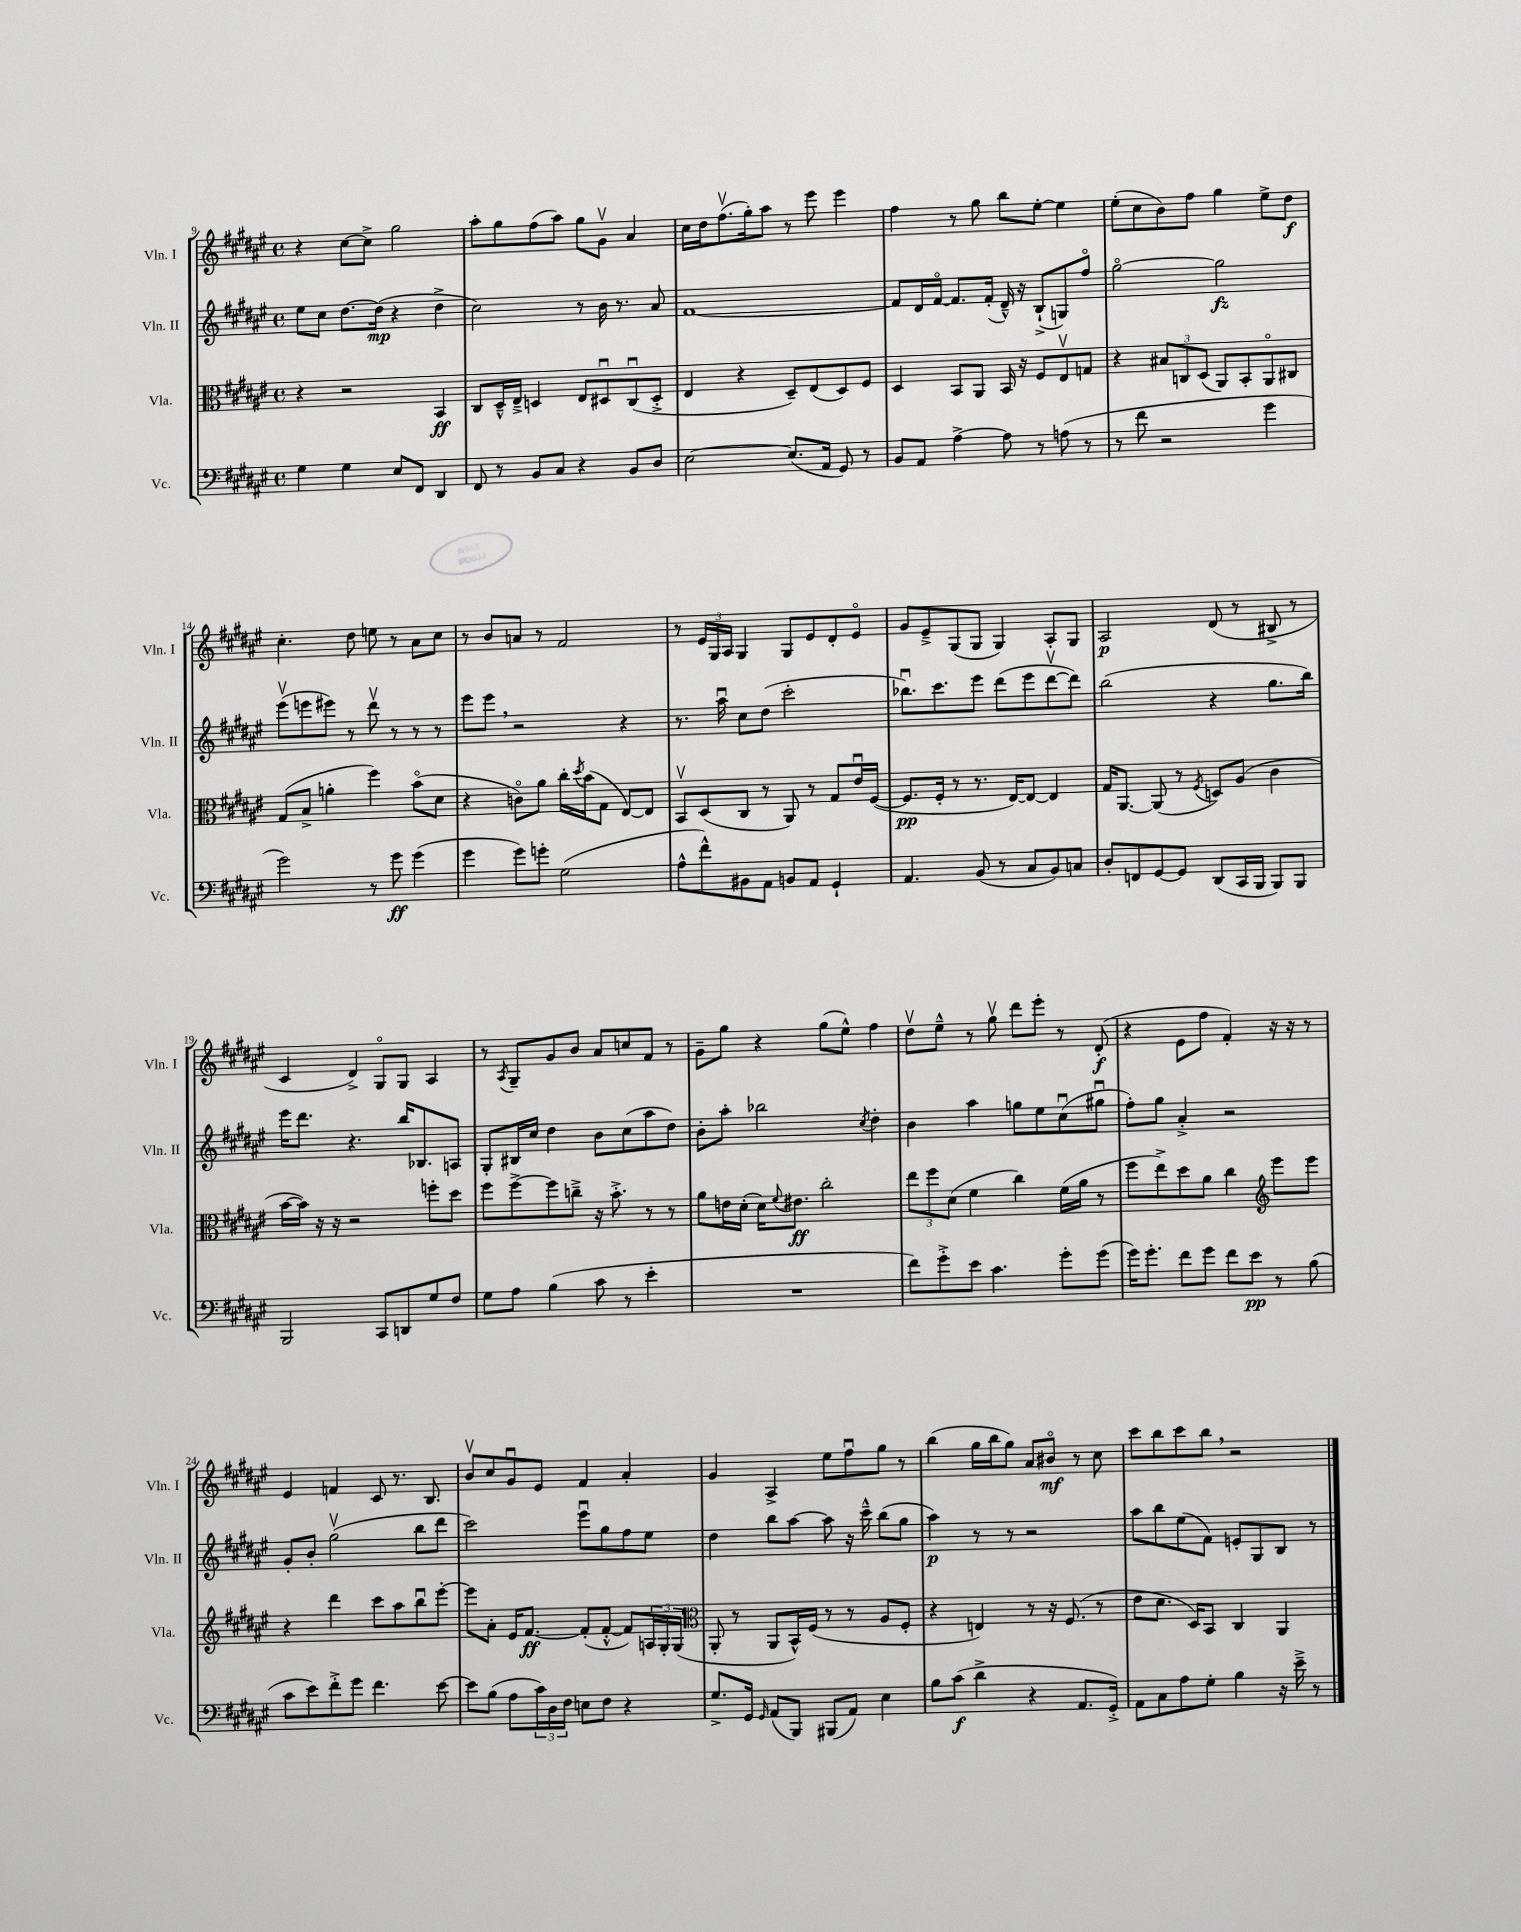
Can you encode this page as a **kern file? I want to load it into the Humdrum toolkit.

**kern	**dynam	**kern	**dynam	**kern	**dynam	**kern	**dynam
*part4	*part4	*part3	*part3	*part2	*part2	*part1	*part1
*staff4	*staff4	*staff3	*staff3	*staff2	*staff2	*staff1	*staff1
*I"Vc.	*	*I"Vla.	*	*I"Vln. II	*	*I"Vln. I	*
*I'Vc.	*	*I'Vla.	*	*I'Vln. II	*	*I'Vln. I	*
*clefF4	*	*clefC3	*	*clefG2	*	*clefG2	*
*k[f#c#g#d#a#e#]	*	*k[f#c#g#d#a#e#]	*	*k[f#c#g#d#a#e#]	*	*k[f#c#g#d#a#e#]	*
*M4/4	*	*M4/4	*	*M4/4	*	*M4/4	*
*met(c)	*	*met(c)	*	*met(c)	*	*met(c)	*
=9	=9	=9	=9	=9	=9	=9	=9
4G#\	.	4r	.	8ee#\L	.	4r	.
.	.	.	.	8cc#\J	.	.	.
4G#\	.	2r	.	[8.dd#\L	.	[8cc#\L	.
.	.	.	.	.	.	8cc#^\J]	.
.	.	.	.	(16dd#\Jk]	mp	.	.
8E#/L	.	.	.	4r	.	2gg#\	.
8FF#/J	.	.	.	.	.	.	.
4DD#/	.	4BB/	ff	4dd#^\	.	.	.
=10	=10	=10	=10	=10	=10	=10	=10
8FF#/	.	8C#/L	.	2cc#\)	.	8aa#'\L	.
8r	.	16D#~^^/L	.	.	.	8gg#\	.
.	.	16E#~^/JJ	.	.	.	.	.
8BB/L	.	4Dn/	.	.	.	(8ff#\	.
8C#/J	.	.	.	.	.	8aa#\J)	.
4r	.	8E#/L	.	8r	.	8gg#\L	.
.	.	8D#Xu/	.	16b\	.	8g#v\J	.
.	.	.	.	8.r	.	.	.
8BB/L	.	(8C#u/	.	.	.	4a#/	.
8D#/J	.	8D#'^/J	.	8a#/	.	.	.
=11	=11	=11	=11	=11	=11	=11	=11
[2E#\	.	4E#/	.	[1f#	.	16cc#\LL	.
.	.	.	.	.	.	16dd#\J	.
.	.	.	.	.	.	(8.ff#v\	.
.	.	4r	.	.	.	.	.
.	.	.	.	.	.	16gg#'\k)	.
.	.	.	.	.	.	8aa#\J	.
(8.E#/L]	.	8D#~/L)	.	.	.	8r	.
.	.	(8E#/	.	.	.	8eee#\	.
16AA#/Jk	.	.	.	.	.	.	.
8GG#/)	.	8D#/)	.	.	.	4eee#\	.
8r	.	8F#/J	.	.	.	.	.
=12	=12	=12	=12	=12	=12	=12	=12
8BB/L	.	4D#/	.	8f#/L]	.	4ff#\	.
8AA#/J	.	.	.	16d#/L	.	.	.
.	.	.	.	[16f#/JJ	.	.	.
[4A#^\	.	8BB/L	.	8.f#/L]	.	8r	.
.	.	8AA#/J	.	.	.	8gg#\	.
.	.	.	.	(16f#'/Jk	.	.	.
8A#\]	.	16BB/	.	16d#~^^/)	.	8bb\L	.
.	.	16r	.	16r	.	.	.
8r	.	8F#/L	.	(8B`^/L	.	[8ee#'\J	.
(8An\	.	8E#v/	.	8Gn/)	.	4ee#\]	.
8r	.	8Gn/J	.	8ff#/J	.	.	.
=13	=13	=13	=13	=13	=13	=13	=13
8r	.	4r	.	[2gg#\	.	(8ee#'\L	.
8f#\	.	.	.	.	.	8cc#\	.
2r	.	12B#X/L	.	.	.	8b\)	.
.	.	12Cn/	.	.	.	.	.
.	.	.	.	.	.	8ff#\J	.
.	.	(12D#/J	.	.	.	.	.
.	.	8AA#/L)	.	2gg#\]	fz	4gg#\	.
.	.	8BB'/	.	.	.	.	.
4g#\	.	8AA#/	.	.	.	8ee#^\L	.
.	.	8C#X/J	.	.	.	8dd#\J	f
!!LO:LB:g=z
=14	=14	=14	=14	=14	=14	=14	=14
2g#\)	.	(8G#/L	.	(8eee#v\L	.	4.cc#'\	.
.	.	8B^/J	.	8eeen\	.	.	.
.	.	4an'\	.	8eee#X\J)	.	.	.
.	.	.	.	8r	.	8dd#\	.
8r	.	4ff#\)	.	8ddd#v\	.	8een\	.
8g#\	ff	.	.	8r	.	8r	.
(4g#\	.	(8b\L	.	8r	.	8a#\L	.
.	.	8d#\J	.	8r	.	8cc#\J	.
=15	=15	=15	=15	=15	=15	=15	=15
4g#\	.	4r	.	8eee#\L	.	8r	.
.	.	.	.	8eee#,\J	.	8b/L	.
8g#\L)	.	8cn\L)	.	2r	.	8an/J	.
8gn'\J	.	8a#\J	.	.	.	8r	.
(2G#\	.	16cc#'\LL	.	.	.	2f#/	.
.	.	8qdd#/	.	.	.	.	.
.	.	(16b\J	.	.	.	.	.
.	.	8G#\J	.	.	.	.	.
.	.	[8E#/L)	.	4r	.	.	.
.	.	8E#/J]	.	.	.	.	.
=16	=16	=16	=16	=16	=16	=16	=16
8A#^^\L	.	8BBv/L	.	8.r	.	8r	.
8f#^^\)	.	(8D#/	.	.	.	24e#/LL	.
.	.	.	.	.	.	24G#/	.
.	.	.	.	16aa#u\	.	.	.
.	.	.	.	.	.	24A#/JJ	.
8BB#X\	.	8C#/J	.	8cc#\L	.	4G#/	.
8AA#\J	.	8r	.	(8dd#\J	.	.	.
8BBn/L	.	8AA#/)	.	2ccc#'\	.	8G#/L	.
8AA#/J	.	8r	.	.	.	8e#/	.
4GG#`/	.	8G#/L	.	.	.	8d#'/	.
.	.	16e#u/L	.	.	.	8e#/J	.
.	.	([16F#/JJ	.	.	.	.	.
=17	=17	=17	=17	=17	=17	=17	=17
4.AA#/	.	8.F#/L]	pp	8.bb-Xu\L)	.	8g#/L	.
.	.	.	.	.	.	8e#~^/	.
.	.	16F#'/Jk	.	8.ccc#\	.	.	.
.	.	8r	.	.	.	(8G#/	.
(8BB/	.	8.r	.	8eee#\J	.	8G#/J	.
8r	.	.	.	(8ddd#\L	.	4G#/)	.
.	.	[16E#/KL)	.	.	.	.	.
8C#/L	.	8E#/J_	.	8eee#\	.	.	.
8BB/)	.	4E#/]	.	[8ddd#v\	.	8A#'/L	.
8Cn/J	.	.	.	8ddd#\J])	.	8G#/J	.
=18	=18	=18	=18	=18	=18	=18	=18
8D#'/L	.	16G#/KL	.	(2bb\	.	2A#/	p
.	.	[8.AA#/J	.	.	.	.	.
8FFn/	.	.	.	.	.	.	.
[8GG#/	.	(8AA#/]	.	.	.	.	.
8GG#/J]	.	8r	.	.	.	.	.
.	.	8qF#/	.	.	.	.	.
(8DD#/L	.	8Dn/L)	.	4r	.	(8d#/	.
16CC#/L	.	(8A#/J	.	.	.	8r	.
16BBB/JJ	.	.	.	.	.	.	.
8BBB/L)	.	4c#\	.	8.gg#\L	.	8B#X^/	.
8BBB/J	.	.	.	.	.	8r	.
.	.	.	.	16bb\Jk)	.	.	.
!!LO:LB:g=z
=19	=19	=19	=19	=19	=19	=19	=19
2BBB/	.	[16b\LL	.	16eee#\KL	.	4c#/	.
.	.	16b\JJ])	.	8.ddd#\J	.	.	.
.	.	16r	.	.	.	.	.
.	.	16r	.	.	.	.	.
.	.	2r	.	4.r	.	4d#^/)	.
8CC#/L	.	.	.	.	.	8G#/L	.
8DDn/	.	.	.	16bb/KL	.	8G#/J	.
.	.	.	.	8.B-X/	.	.	.
8G#/	.	8ffn'\L	.	.	.	4A#/	.
8F#/J	.	8dd#\J	.	8An/J	.	.	.
=20	=20	=20	=20	=20	=20	=20	=20
8G#\L	.	8ff#\L	.	8G#'/L	.	8r	.
.	.	.	.	.	.	8qA#/	.
8A#\J	.	[8ff#^\	.	16B#X/L	.	8G#~/L	.
.	.	.	.	16cc#/JJ	.	.	.
(4B\	.	8ff#\]	.	4dd#\	.	8g#/	.
.	.	8ccn~^\J	.	.	.	8b/J	.
8c#\	.	16r	.	8b\L	.	8a#/L	.
.	.	8.b'^\	.	.	.	.	.
8r	.	.	.	(8cc#\	.	8ccn/	.
4e#'\	.	8r	.	8aa#\	.	8f#/J	.
.	.	8r	.	8dd#\J)	.	8r	.
=21	=21	=21	=21	=21	=21	=21	=21
1r	.	8a#\L	.	8b'\L	.	8g#~\L	.
.	.	16en\L	.	8aa#'\J	.	8gg#\J	.
.	.	(16d#'\JJ	.	.	.	.	.
.	.	16d#\KL)	.	2bb-X\	.	4r	.
.	.	8qqf#/	.	.	.	.	.
.	.	8.e#X\J	ff	.	.	.	.
.	.	2cc#'\	.	.	.	(8gg#\L	.
.	.	.	.	.	.	8ee#^^\J)	.
.	.	.	.	8qcc#/	.	.	.
.	.	.	.	4dd#'\	.	4ff#\	.
=22	=22	=22	=22	=22	=22	=22	=22
8f#\L)	.	12ee#\L	.	4b\	.	8dd#v\L	.
.	.	12ff#\	.	.	.	.	.
8g#'^\	.	.	.	.	.	8ee#~^^\J	.
.	.	(12d#\J	.	.	.	.	.
8e#\J	.	4f#\	.	4aa#\	.	8r	.
4.c#\	.	.	.	.	.	8gg#v\	.
.	.	4cc#\)	.	8ggn\L	.	8ddd#\L	.
.	.	.	.	8ee#\	.	8eee#'\J	.
8g#'\L	.	(16f#\LL	.	(8cc#u\	.	8r	.
.	.	16a#\JJ	.	.	.	.	.
(8g#\J	.	8r	.	8gg#Xu\J	.	(8d#'/	f
=23	=23	=23	=23	=23	=23	=23	=23
16g#\KL)	.	8ff#\L	.	8ff#'\L)	.	4r	.
8.g#'\J	.	.	.	.	.	.	.
.	.	8ee#^\)	.	8gg#\J	.	.	.
8f#\L	.	8dd#\	.	4a#'^/	.	8e#\L	.
8g#\J	.	8a#\J	.	.	.	8ff#\J	.
8f#\L	.	4cc#\	.	2r	.	4f#'/)	.
8e#\J	pp	.	.	.	.	.	.
*	*	*clefG2	*	*	*	*	*
8r	.	8eee#\L	.	.	.	16r	.
.	.	.	.	.	.	16r	.
(8B\	.	8eee#\J	.	.	.	8r	.
!!LO:LB:g=z
=24	=24	=24	=24	=24	=24	=24	=24
8c#\L	.	4r	.	8g#'/L	.	4e#/	.
8e#\)	.	.	.	8b'/J	.	.	.
8f#'^\	.	4ddd#\	.	(2gg#v\	.	4fn/	.
8g#\J	.	.	.	.	.	.	.
4.f#\	.	8ccc#\L	.	.	.	8c#/	.
.	.	8aa#\	.	.	.	8.r	.
.	.	8bbu\	.	8bb\L	.	.	.
.	.	.	.	.	.	8.B/	.
[8e#\	.	[8eee#'\J	.	8ddd#\J	.	.	.
=25	=25	=25	=25	=25	=25	=25	=25
8e#\L]	.	8eee#\L]	.	2ccc#\)	.	8bv/L	.
(8B\J	.	8a#'\J	.	.	.	8cc#/	.
8A#\L	.	16e#/KL	.	.	.	8g#u/	.
.	.	[8.f#/J	ff	.	.	.	.
24c#\L)	.	.	.	.	.	8e#/J	.
24D#\	.	.	.	.	.	.	.
24F#\JJ	.	.	.	.	.	.	.
8En\L	.	(8f#'/L]	.	8eee#u\L	.	4f#/	.
8F#\J	.	[8f#'^^/J	.	8gg#\	.	.	.
4r	.	8f#/L])	.	8ff#\	.	4a#'/	.
.	.	24An/L	.	8ee#\J	.	.	.
.	.	24G#'/	.	.	.	.	.
.	.	(24G#/JJ	.	.	.	.	.
=26	=26	=26	=26	=26	=26	=26	=26
*	*	*clefC3	*	*	*	*	*
8.G#^/L	.	8AA#'/	.	4dd#\	.	4g#/	.
.	.	8r	.	.	.	.	.
16GG#/Jk	.	.	.	.	.	.	.
16qqGG#/	.	.	.	.	.	.	.
(8AA#/L	.	8AA#/L	.	8bb\L	.	4A#^/	.
8BBB/J)	.	16BB^^/L)	.	[8aa#\J	.	.	.
.	.	(16F#/JJ	.	.	.	.	.
(8BBB#X/L	.	8r	.	8aa#\]	.	8ee#\L	.
8AA#/J)	.	8r	.	16r	.	8ff#u\	.
.	.	.	.	16ccc#~^^\	.	.	.
4E#\	.	8A#/L	.	(8bb\L	.	8gg#\J	.
.	.	8F#'/J	.	8gg#\J	.	8r	.
=27	=27	=27	=27	=27	=27	=27	=27
8B\L	.	4r	.	4aa#\)	p	(4bb\	.
(8c#\J	f	.	.	.	.	.	.
4d#^\	.	4En/)	.	8r	.	16gg#\LL	.
.	.	.	.	.	.	16bb\J	.
.	.	.	.	8r	.	8gg#\J)	.
4r	.	8r	.	2r	.	8a#/L	.
.	.	16r	.	.	.	8b#X/J	mf
.	.	(8.F#/	.	.	.	.	.
8.AA#/L	.	.	.	.	.	8r	.
.	.	8r	.	.	.	8cc#\	.
16GG#'^/Jk)	.	.	.	.	.	.	.
=28	=28	=28	=28	=28	=28	=28	=28
8AA#\L	.	8e#\L	.	8aa#\L	.	8ccc#\L	.
8C#\	.	8.d#\J	.	8bb\	.	8bb\	.
8A#\	.	.	.	(8ee#\	.	8ccc#\	.
.	.	16D#/KL)	.	.	.	.	.
8G#'\J	.	8BB/J	.	8f#\J)	.	8bb,\J	.
4B\	.	4C#/	.	8en'/L	.	2r	.
.	.	.	.	8G#/	.	.	.
16r	.	4AA#/	.	8B/J	.	.	.
16e#~^\	.	.	.	.	.	.	.
8r	.	.	.	8r	.	.	.
==	==	==	==	==	==	==	==
*-	*-	*-	*-	*-	*-	*-	*-
